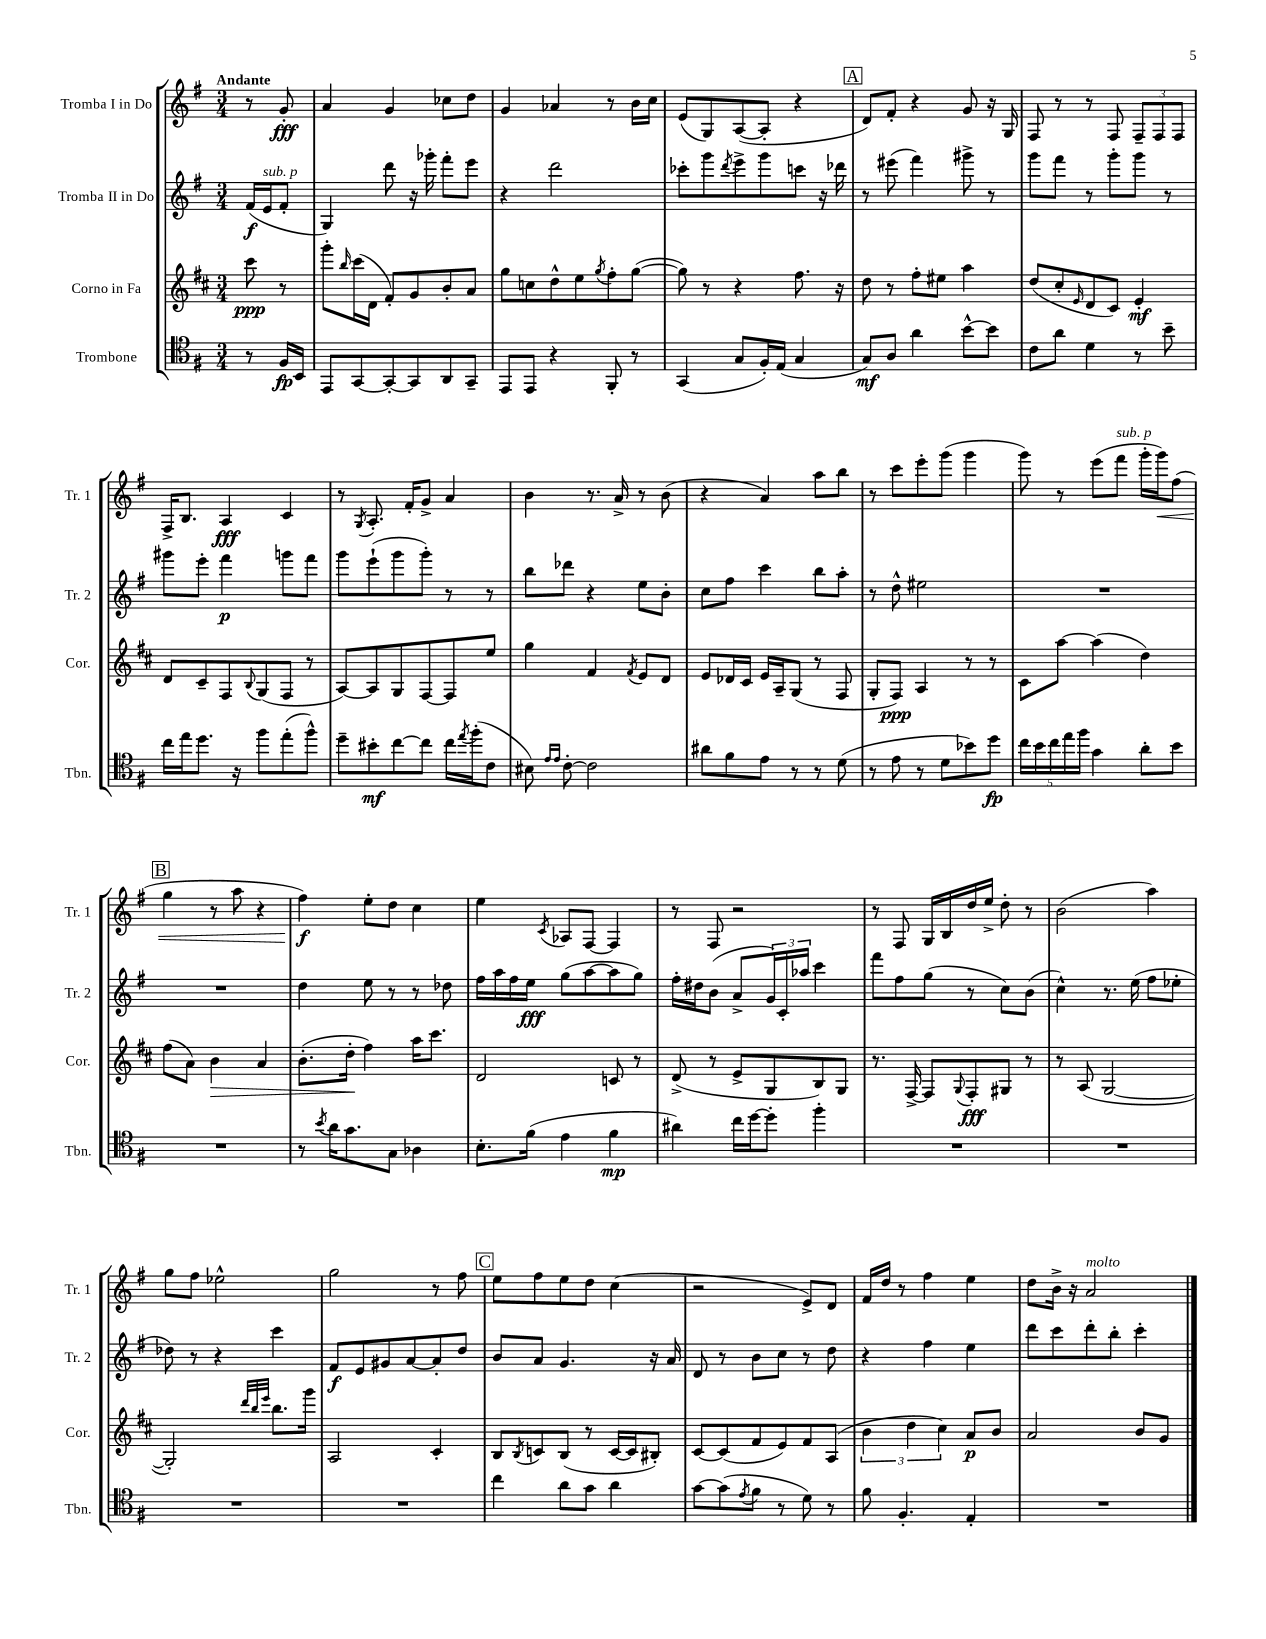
<<
\new StaffGroup <<
\new Staff = "s0" \with { instrumentName = "Tromba I in Do" shortInstrumentName = "Tr. 1" } {
    \clef treble \key g \major \numericTimeSignature \time 3/4 \partial 4 \tempo "Andante"
    r8 g'8-.\fff |
    a'4 g'4 ces''8 d''8 |
    g'4 aes'4 r8 b'16 c''16 |
    e'8( g8) a8~( a8-. r4 |
    \mark \markup { \box "A" } d'8) fis'8-. r4 g'8 r16 g16 |
    fis8 r8 r8 fis8 \tuplet 3/2 { fis8-- fis8 fis8 } |
    fis16-> b8. a4\fff c'4 |
    r8 \acciaccatura { g8 } a8.-. fis'16-. g'8-> a'4 |
    b'4 r8. a'16-> r8 b'8( |
    r4 a'4) a''8 b''8 |
    r8 c'''8 e'''8-. g'''8( g'''4 |
    g'''8) r8 e'''8( fis'''8^\markup { \italic "sub. p" } g'''16-. g'''16\<) fis''8( |
    \mark \markup { \box "B" } g''4 r8 a''8 r4 |
    fis''4\f\!) e''8-. d''8 c''4 |
    e''4 \acciaccatura { c'8 } aes8 fis8~ fis4 |
    r8 fis8 r2 |
    r8 fis8 g16 b16 d''16 e''16-> d''8-. r8 |
    b'2( a''4) |
    g''8 fis''8 ees''2-^ |
    g''2 r8 fis''8 |
    \mark \markup { \box "C" } e''8 fis''8 e''8 d''8 c''4( |
    r2 e'8->) d'8 |
    fis'16 d''16 r8 fis''4 e''4 |
    d''8 b'16-> r16 a'2^\markup { \italic "molto" } \bar "|." |
}
\new Staff = "s1" \with { instrumentName = "Tromba II in Do" shortInstrumentName = "Tr. 2" } {
    \clef treble \key g \major \numericTimeSignature \time 3/4 \partial 4
    fis'16\f( e'16^\markup { \italic "sub. p" } fis'8-. |
    g4) d'''8 r16 ges'''16-. fis'''8-. e'''8 |
    r4 d'''2 |
    ces'''8-. g'''8 \acciaccatura { d'''8 } e'''8-> g'''8 c'''8 r16 des'''16 |
    \mark \markup { \box "A" } r8 eis'''8( fis'''4) gis'''8-> r8 |
    g'''8 fis'''8 r8 g'''8-. g'''8 r8 |
    gis'''8 e'''8-. fis'''4\p g'''8 fis'''8 |
    g'''8 e'''8-!( g'''8 g'''8-.) r8 r8 |
    b''8 des'''8 r4 e''8 b'8-. |
    c''8 fis''8 c'''4 b''8 a''8-. |
    r8 d''8-^ eis''2 |
    R2. |
    \mark \markup { \box "B" } R2. |
    d''4 e''8 r8 r8 des''8 |
    fis''16 a''16 fis''16 e''16\fff g''8( a''8~ a''8 g''8) |
    fis''16-. dis''16 b'8( a'8-> \tuplet 3/2 { g'16) c'16-. aes''16 } c'''4 |
    fis'''8 fis''8 g''8( r8 c''8) b'8( |
    c''4-^) r8. e''16( fis''8 ees''8-. |
    des''8) r8 r4 c'''4 |
    fis'8\f e'8 gis'8 a'8~ a'8-. d''8 |
    \mark \markup { \box "C" } b'8 a'8 g'4. r16 a'16 |
    d'8 r8 b'8 c''8 r8 d''8 |
    r4 fis''4 e''4 |
    d'''8 c'''8 d'''8-. b''8-. c'''4-. \bar "|." |
}
\new Staff = "s2" \with { instrumentName = "Corno in Fa" shortInstrumentName = "Cor." } {
    \clef treble \key d \major \numericTimeSignature \time 3/4 \partial 4
    cis'''8\ppp r8 |
    g'''8-. \grace { b''16 } cis'''16( d'16 fis'8-.) g'8 b'8-. a'8 |
    g''8 c''8 d''8-^ e''8 \acciaccatura { g''8 } fis''8-. g''8~( |
    g''8) r8 r4 fis''8. r16 |
    \mark \markup { \box "A" } d''8 r8 fis''8-. eis''8 a''4 |
    d''8( cis''8-. \grace { e'16 } d'8 cis'8) e'4-.\mf |
    d'8 cis'8-- fis8 \appoggiatura { b8 } g8( fis8 r8 |
    a8~) a8 g8 fis8~ fis8 e''8 |
    g''4 fis'4 \acciaccatura { fis'8 } e'8 d'8 |
    e'8 des'16 cis'16 e'16 a16-- g8( r8 fis8 |
    g8-. fis8\ppp) a4 r8 r8 |
    cis'8 a''8~ a''4( d''4) |
    \mark \markup { \box "B" } fis''8( a'8) b'4\> a'4 |
    b'8.-.( d''16-.\! fis''4) a''16 cis'''8. |
    d'2 c'8 r8 |
    d'8->( r8 e'8-> g8 b8) g8 |
    r8. fis16~-> fis8 \appoggiatura { g8 } fis8-.\fff gis8 r8 |
    r8 a8( g2~ |
    g2-.) \grace { d'''32 b''32 e'''32 } b''8. g'''16 |
    a2 cis'4-. |
    \mark \markup { \box "C" } b8 \acciaccatura { b8 } c'8 b8( r8 c'16~ c'16 bis8-.) |
    cis'8~ cis'8( fis'8 e'8) fis'8 a8( |
    \tuplet 3/2 { b'4 d''4 cis''4) } a'8\p b'8 |
    a'2 b'8 g'8 \bar "|." |
}
\new Staff = "s3" \with { instrumentName = "Trombone" shortInstrumentName = "Tbn." } {
    \clef tenor \key g \major \numericTimeSignature \time 3/4 \partial 4
    r8 fis16\fp b,16 |
    e,8 g,8~ g,8~-. g,8 a,8 g,8-- |
    e,8 e,8 r4 fis,8-. r8 |
    g,4( g8 fis16-.) e16( g4 |
    \mark \markup { \box "A" } g8\mf) a8 a'4 b'8~-^ b'8 |
    c'8 a'8 d'4 r8 b'8-- |
    c''16 e''16 d''8. r16 fis''8 e''8-.( fis''8-^) |
    d''8-- bis'8-.\mf c''8~ c''8 c''16 \acciaccatura { e''8 } fis''16-.( c'8 |
    bis8) \grace { e'16 e'16 } c'8~-. c'2 |
    ais'8 fis'8 e'8 r8 r8 d'8( |
    r8 e'8 r8 d'8 bes'8) d''8\fp |
    \tuplet 5/4 { c''16 b'16 c''16 e''16 fis''16 } g'4 a'8-. b'8 |
    \mark \markup { \box "B" } R2. |
    r8 \acciaccatura { b'8 } a'16 g'8. g8 aes4 |
    b8.-. fis'16( e'4 fis'4\mp |
    ais'4) c''16 d''16~ d''8-. fis''4-. |
    R2. |
    R2. |
    R2. |
    R2. |
    \mark \markup { \box "C" } c''4 a'8 g'8 a'4 |
    g'8~ g'8( \acciaccatura { e'8 } fis'8 r8 d'8) r8 |
    fis'8 fis4.-. e4-. |
    R2. \bar "|." |
}
>>
>>
\layout { \context { \Score \remove "Bar_number_engraver" } }
